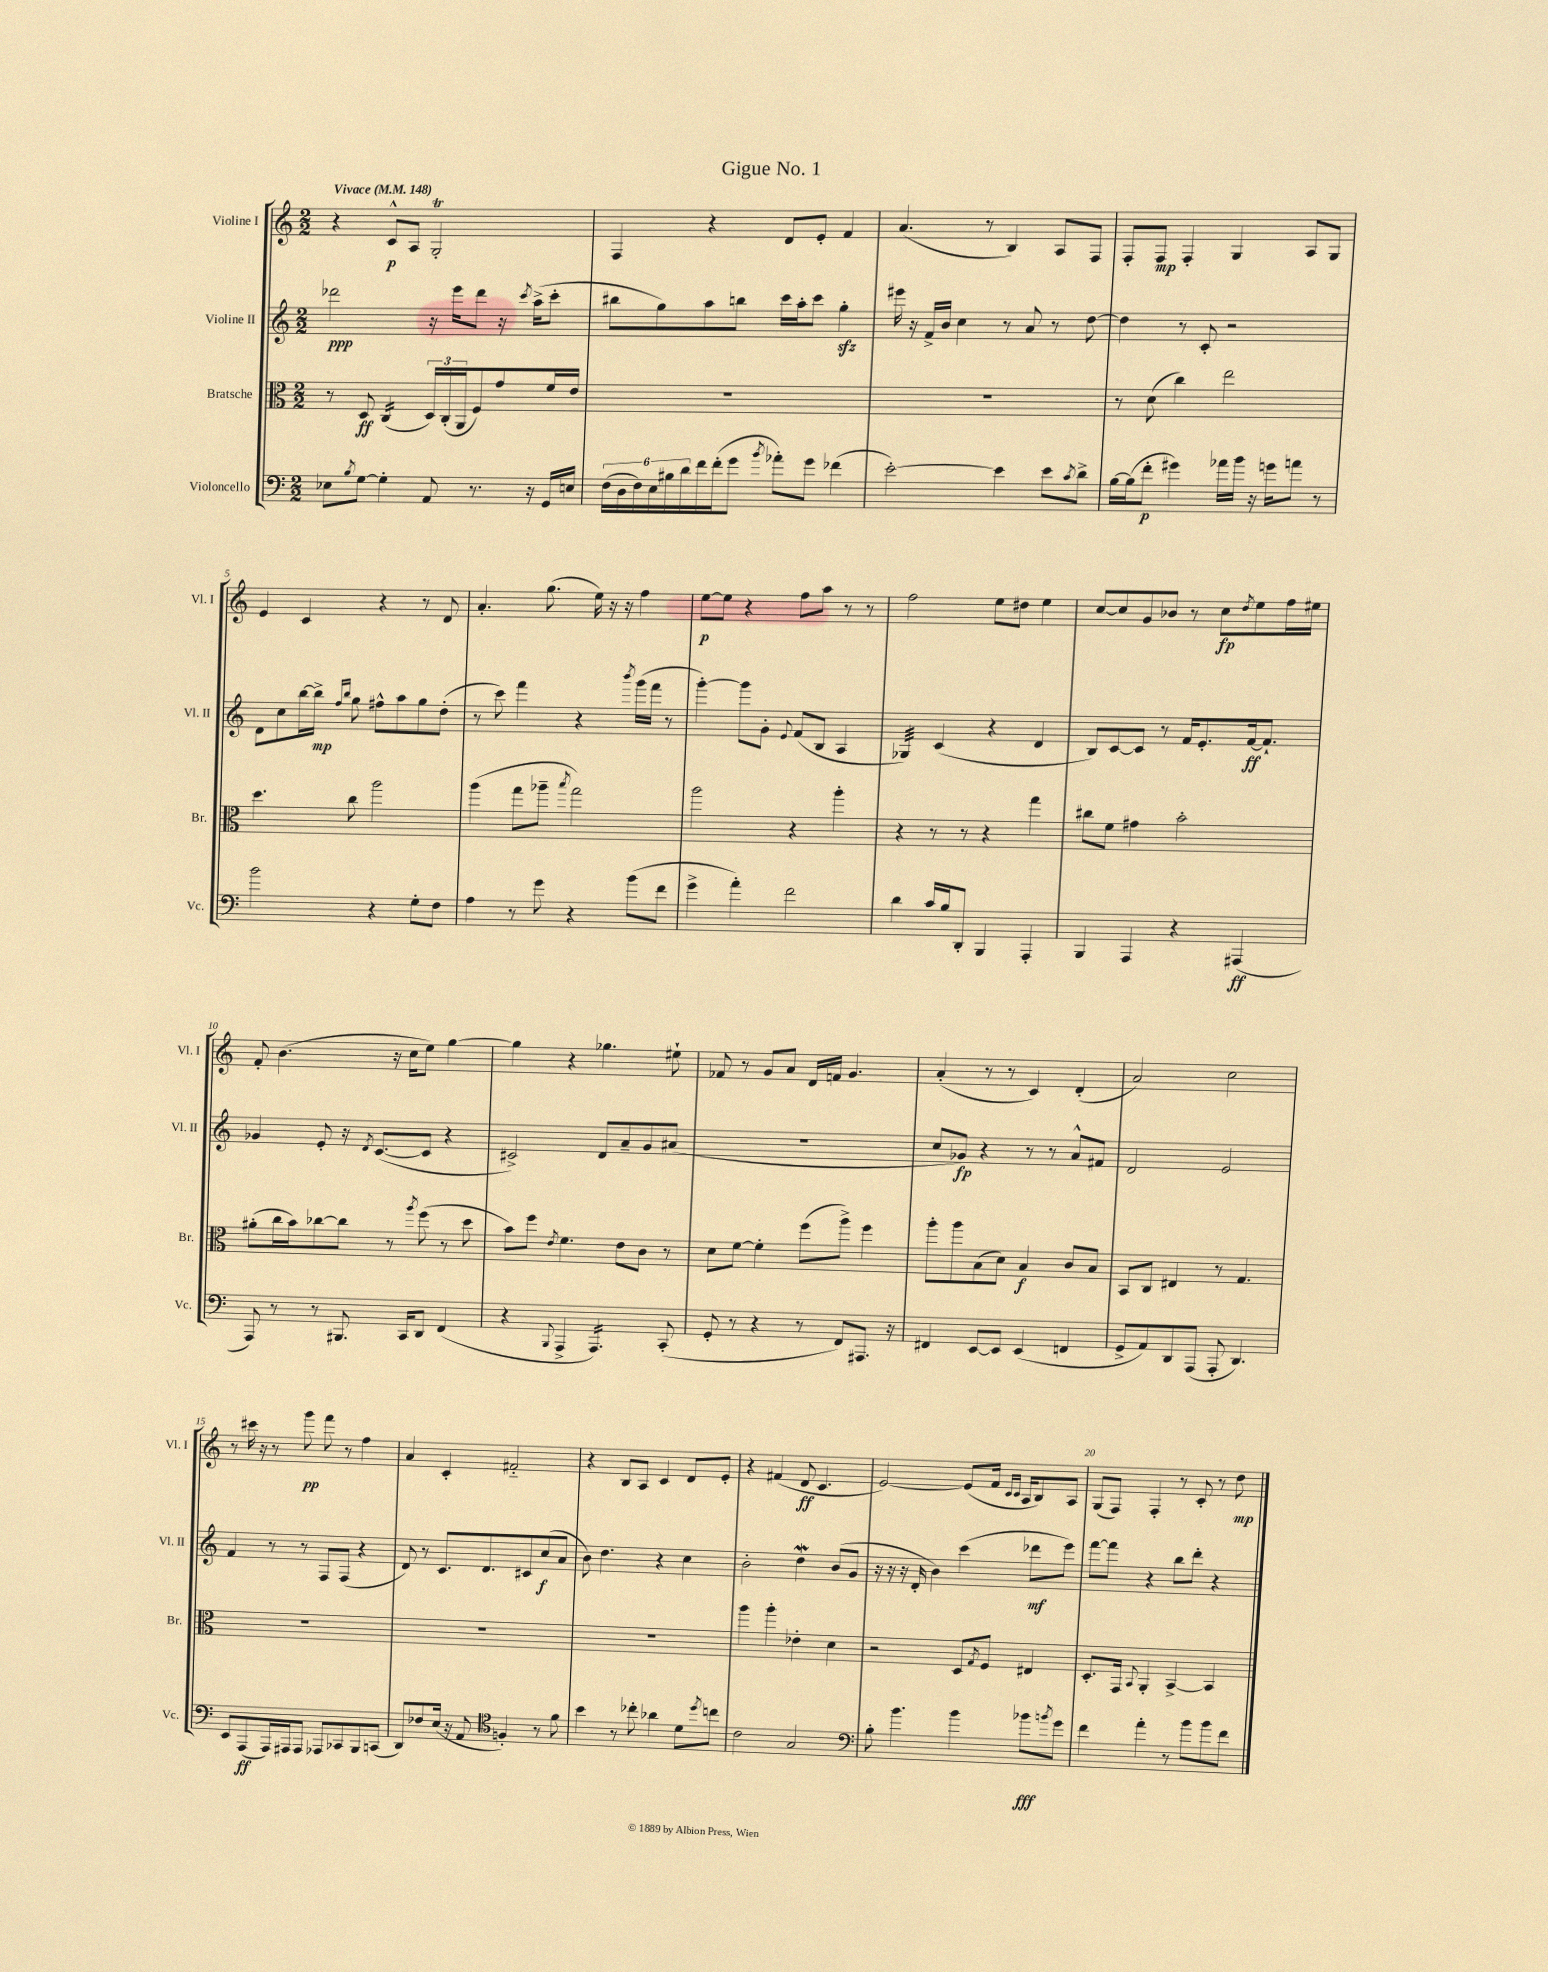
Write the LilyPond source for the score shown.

\header { title = "Gigue No. 1" }
<<
\new StaffGroup <<
\new Staff = "s0" \with { instrumentName = "Violine I" shortInstrumentName = "Vl. I" } {
    \clef treble \key c \major \numericTimeSignature \time 2/2 \tempo "Vivace" 4 = 148
    r4 c'8-^\p a8 g2-.\trill |
    f4 r4 d'8 e'8-. f'4 |
    a'4.( r8 b4) a8 f8 |
    f8-. f8\mp f4-. g4 a8 g8 |
    e'4 c'4 r4 r8 d'8 |
    a'4.-. g''8.( e''16) r16 r16 f''4 |
    e''8~\p e''8 r4 f''8 a''8 r8 r8 |
    f''2 e''8 dis''8 e''4 |
    c''8~ c''8 g'8 bes'8 r8 c''8\fp \acciaccatura { d''8 } e''8 f''16 eis''16 |
    f'8-. b'4.( r16 c''16 e''8) g''4~ |
    g''4 r4 ges''4. eis''8-! |
    fes'8 r8 g'8 a'8 d'16 f'16 g'4. |
    a'4-.( r8 r8 c'4) d'4-.( |
    a'2) c''2 |
    r8 cis'''16 r16 r8 g'''8\pp f'''8 r8 f''4 |
    a'4 c'4-. fis'2-_ |
    r4 b8 a8 c'4 d'8 e'8-. |
    r4 fis'4( d'8\ff c'4. |
    e'2~) e'8( f'16 \grace { c'16 c'16 } a16 b8) a8 |
    g8( f8) f4-. r8 c'8-. r8 d''8\mp \bar "|." |
}
\new Staff = "s1" \with { instrumentName = "Violine II" shortInstrumentName = "Vl. II" } {
    \clef treble \key c \major \numericTimeSignature \time 2/2
    des'''2\ppp r16 e'''16 des'''8 r16 \acciaccatura { c'''8 } a''16->( c'''8-. |
    bis''8 g''8) a''8 b''8 c'''16 a''16-. c'''8 g''4-.\sfz |
    eis'''16 r16 f'16-> b'16 c''4 r8 a'8 r8 d''8~ |
    d''4 r8 c'8-. r2 |
    d'8 c''8 b''16~ b''16->\mp \grace { f''16 b''16 } g''8 fis''8-^ a''8 g''8 d''8-.( |
    r8 c'''8) f'''4 r4 \acciaccatura { b'''8 } g'''16( f'''16 r8 |
    g'''4~-.) g'''8 g'8-. \appoggiatura { e'8 } f'8( b8 a4 |
    ges4:32) c'4( r4 d'4 |
    b8) c'8~ c'8 r8 f'16 e'8.-. f'16~\ff f'8.-! |
    ges'4 e'8-. r16 \acciaccatura { d'8 } c'8.~( c'8 r4 |
    cis'2->) d'8 a'8-- g'8 ais'8( |
    R1 |
    c''8 ges'8\fp) r4 r8 r8 a'8-^ fis'8 |
    d'2 e'2 |
    f'4 r8 r8 f8 f8( r4 |
    d'8) r8 c'8. d'8. cis'8 c''8\f( a'8 |
    b'8) d''4. r4 c''4 |
    b'2-. d''4\mordent b'8( g'8 |
    r16 r16 r16 d'16-. b'4) c'''4( des'''8\mf e'''8) |
    f'''8~ f'''8 r4 b''8 d'''8-. r4 \bar "|." |
}
\new Staff = "s2" \with { instrumentName = "Bratsche" shortInstrumentName = "Br." } {
    \clef alto \key c \major \numericTimeSignature \time 2/2
    r8 d8\ff c4:16( \tuplet 3/2 { d16) c16-.( a,16 } f8) g'8 f'16 e'16 |
    R1 |
    R1 |
    r8 d'8( c''4) e''2 |
    d''4. c''8 a''2 |
    a''4( g''8 aes''8-- \acciaccatura { b''8 } g''2) |
    a''2 r4 a''4-. |
    r4 r8 r8 r4 g''4 |
    cis''8 f'8 gis'4 b'2-. |
    ais'8-.( c''16 b'16) ces''8~ ces''8 r8 \acciaccatura { a''8 } f''8( r8 d''8 |
    b'8) f''8 \acciaccatura { e'8 } f'4. e'8 c'8 r8 |
    d'8 f'8~ f'4-. f''8( a''8->) f''4 |
    a''8-. a''8 b8( d'8) b4\f c'8 b8 |
    b,8 c8 eis4 r8 g4. |
    R1 |
    R1 |
    R1 |
    a''4 a''4-. ees'4-. d'4 |
    r2 d8 \acciaccatura { g8 } f8 eis4 |
    d8.-. g,16 \appoggiatura { b,8 } a,4-. b,4~-> b,4 \bar "|." |
}
\new Staff = "s3" \with { instrumentName = "Violoncello" shortInstrumentName = "Vc." } {
    \clef bass \key c \major \numericTimeSignature \time 2/2
    ees8 \acciaccatura { b8 } g8~ g4-. a,8 r8. r16 g,16 e16 |
    \tuplet 6/4 { f16( d16 f16) e16 bis16 d'16 } f'16 f'16-.( g'8 \acciaccatura { b'8 } aes'8-.) g'8 fes'4( |
    e'2~-.) e'4 e'8 \acciaccatura { c'8 } d'8-> |
    b16~ b16( f'8-.\p gis'4) aes'16 b'16 r16 g'16 a'8 r8 |
    b'2 r4 g8-. f8 |
    a4 r8 g'8 r4 b'8( f'8 |
    g'4-> a'4-.) f'2 |
    d'4 c'16 b16 d,8-. b,,4 a,,4-. |
    b,,4 a,,4 r4 ais,,4\ff( |
    a,,8) r8 r8 bis,,8. c,16 d,8 f,4( |
    r4 \appoggiatura { b,,8 } a,,4-> a,,4.:16) c,8-.( |
    g,8-. r8 r4 r8 f,8) ais,,8. r16 |
    fis,4 e,8~ e,8 e,4( f,4 |
    g,8-> a,8) d,8 a,,8( a,,8-. d,4.) |
    e,8 a,,8\ff( a,,16) ais,,16 ais,,8 aes,,8 ces,8 b,,8 c,8( |
    d,8) fes8 e16( r16 a,8 \clef tenor f4-.) r8 f'8 |
    b'4 r8 ces''8-. aes'4 d'8 \acciaccatura { d''8 } c''8 |
    c'2 g2 |
    \clef bass b8-. b'4. b'4 bes'8\fff \acciaccatura { b'8 } g'8 |
    f'4 a'4-. r8 b'8 b'8 f'8 \bar "|." |
}
>>
>>
\layout { \context { \Score \override BarNumber.break-visibility = ##(#f #t #t) barNumberVisibility = #(every-nth-bar-number-visible 5) } }
